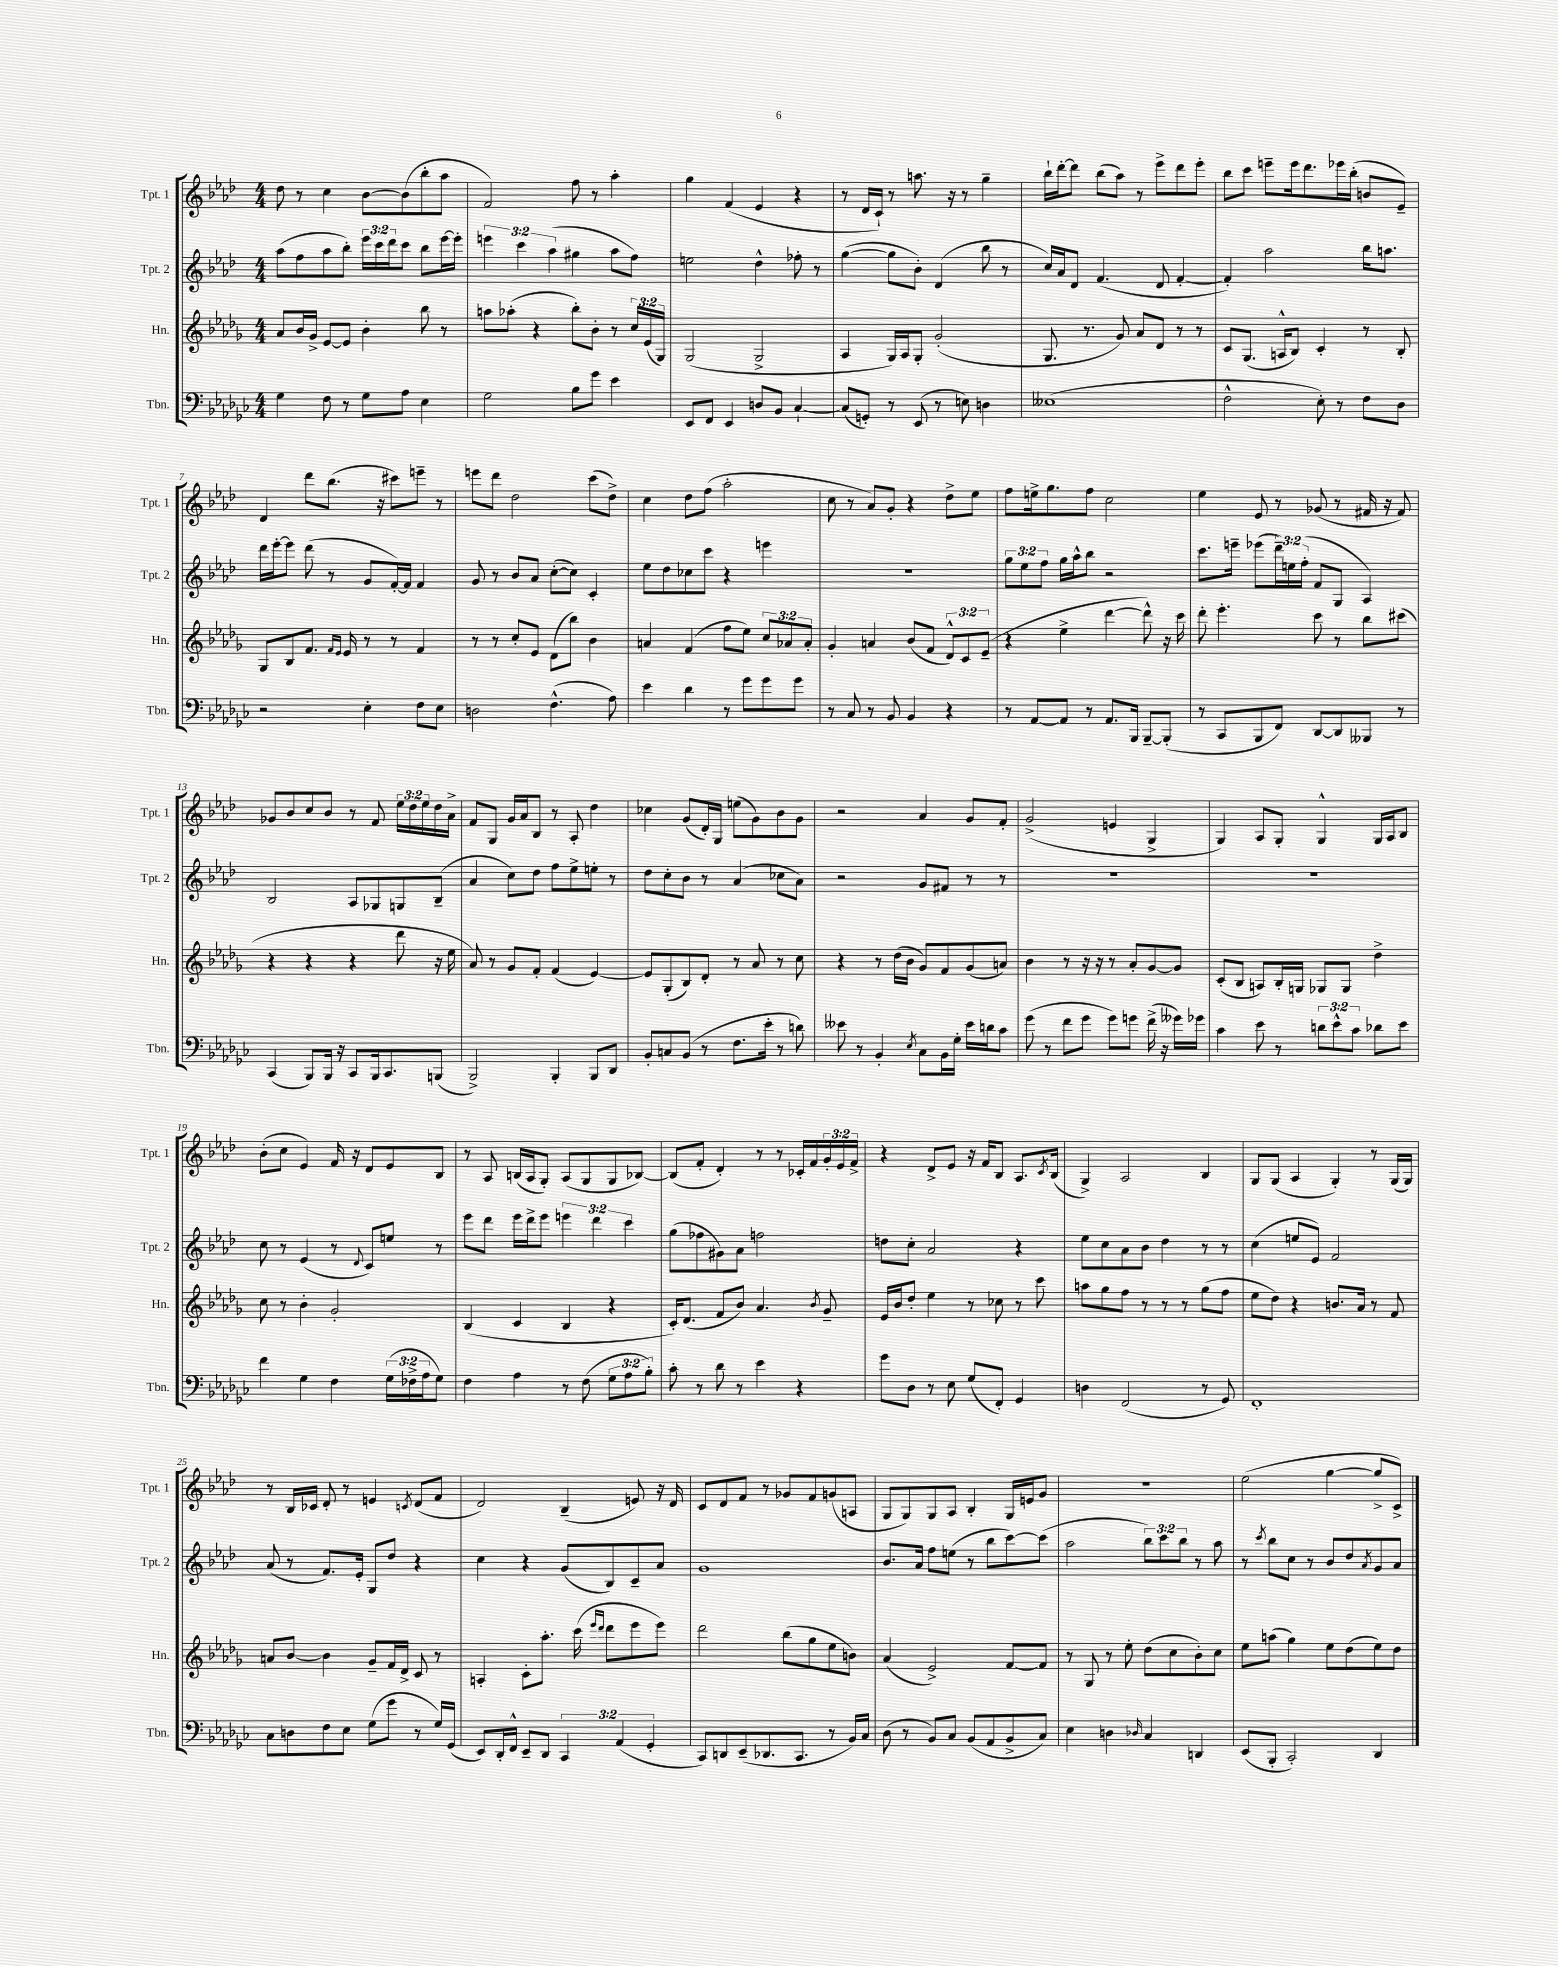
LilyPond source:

<<
\new StaffGroup <<
\new Staff = "s0" \with { instrumentName = "Tpt. 1" shortInstrumentName = "Tpt. 1" } {
    \clef treble \key aes \major \numericTimeSignature \time 4/4 \override Staff.TupletNumber.text = #tuplet-number::calc-fraction-text
    des''8 r8 c''4 bes'8~ bes'8( bes''8-. aes''8 |
    f'2) f''8 r8 aes''4-. |
    g''4 f'4( ees'4 r4 |
    r8 des'16 c'16-!) r8 a''8. r16 r8 g''4-- |
    bes''16-! des'''16~-. des'''8 bes''8( aes''8) r8 ees'''8-> des'''8 ees'''8-. |
    bes''8 c'''8 e'''8-- e'''16 des'''8. ees'''16 bes''16-.( b'8 ees'8--) |
    des'4 des'''8 bes''8.( r16 cis'''8) e'''8-- r8 |
    e'''8 des'''8 des''2 c'''8( des''8->) |
    c''4 des''8 f''8( aes''2-. |
    c''8 r8 aes'8) g'8-. r4 des''8-> ees''8 |
    f''8 e''16-> g''8. f''8 c''2 |
    ees''4 ees'8 r8 ges'8( r8 fis'16 r16 fis'8) |
    ges'8 bes'8 c''8 bes'8 r8 f'8 \tuplet 3/2 { ees''16 des''16 ees''16 } des''16 aes'16-> |
    f'8 g8 g'16 aes'16 bes8 r8 aes8-. des''4 |
    ces''4 g'8( des'16-.) g16 e''8( g'8) bes'8 g'8 |
    r2 aes'4 g'8 f'8-. |
    g'2->( e'4 g4-> |
    g4) aes8 g8-. g4-^ g16 aes16 bes8 |
    bes'8-.( c''8 ees'4) f'16 r16 des'8 ees'8 bes8 |
    r8 aes8 b16( aes16 g8-.) aes8( g8 g8 bes8~) |
    bes8( f'8-. des'4-.) r8 r8 ces'16-. f'16 \tuplet 3/2 { g'16-. ees'16 f'16-> } |
    r4 des'8-> ees'8 r16 f'16 bes8 aes8. \acciaccatura { c'8 } bes16( |
    g4->) aes2 bes4 |
    g8 g8( aes4 g4-.) r8 g16( g16) |
    r8 bes16 ces'16 des'8-. r8 e'4 \acciaccatura { c'8 } des'8( f'8 |
    des'2) bes4--( e'8) r16 des'16 |
    c'8 des'8 f'8 r8 ges'8 f'8 g'8( a8 |
    g8 g8) g8 aes8 bes4-. g16 e'16 g'8 |
    R1 |
    ees''2( g''4~ g''8-> c'8->) \bar "|." |
}
\new Staff = "s1" \with { instrumentName = "Tpt. 2" shortInstrumentName = "Tpt. 2" } {
    \clef treble \key aes \major \numericTimeSignature \time 4/4 \override Staff.TupletNumber.text = #tuplet-number::calc-fraction-text
    aes''8( f''8 aes''8 bes''8-.) \tuplet 3/2 { ees'''16 c'''16 des'''16 } c'''8 bes''8 ees'''16~ ees'''16-. |
    \tuplet 3/2 { e'''4 c'''4 aes''4( } gis''4 aes''8 f''8) |
    e''2 des''4-^ fes''8-. r8 |
    g''4~( g''8 bes'8-.) des'4( bes''8 r8 |
    c''16) aes'16 des'8 f'4.( des'8 f'4~-. |
    f'4-.) aes''2 bes''16 a''8. |
    des'''16 ees'''16~-. ees'''8 des'''8( r8 g'8 f'16~-.) f'16 f'4 |
    g'8 r8 bes'8 aes'8 c''8~-.( c''8) c'4-. |
    ees''8 des''8 ces''8 c'''8 r4 e'''4 |
    R1 |
    \tuplet 3/2 { g''8 ees''8 f''8 } g''16 aes''16-^ bes''8 r2 |
    c'''8. e'''16-- ees'''8( \tuplet 3/2 { des'''16--) e''16 f''16-.( } f'8 g8 aes4) |
    bes2 aes8 ges8 g8 bes8--( |
    aes'4 c''8) des''8 f''8 ees''8-> e''8-. r8 |
    des''8 c''8-. bes'8 r8 aes'4( ces''8 aes'8) |
    r2 g'8 fis'8 r8 r8 |
    R1 |
    R1 |
    c''8 r8 ees'4( r8 \appoggiatura { des'8 } c'8) e''8 r8 |
    ees'''8 des'''8 ees'''16 des'''16-> ees'''8 \tuplet 3/2 { e'''4 des'''4 c'''4 } |
    g''8( fes''8 gis'8) aes'8 f''2 |
    d''8 c''8-. aes'2 r4 |
    ees''8 c''8 aes'8 bes'8 des''4 r8 r8 |
    c''4( e''8 ees'8) f'2 |
    aes'8( r8 f'8.) ees'16-. g8 des''8 r4 |
    c''4 r4 g'8( bes8) c'8-- aes'8 |
    g'1 |
    bes'8. aes'16 f''8 e''8( r8 bes''8 c'''8~) c'''8( |
    aes''2 \tuplet 3/2 { bes''8) c'''8 bes''8 } r8 aes''8 |
    r8 \acciaccatura { c'''8 } bes''8 c''8 r8 bes'8 des''8 \acciaccatura { aes'8 } g'8 aes'8 \bar "|." |
}
\new Staff = "s2" \with { instrumentName = "Hn." shortInstrumentName = "Hn." } {
    \clef treble \key des \major \numericTimeSignature \time 4/4 \override Staff.TupletNumber.text = #tuplet-number::calc-fraction-text
    aes'8 bes'16 ges'16-> ees'8~ ees'8 bes'4-. bes''8 r8 |
    a''8 aes''8-.( r4 bes''8-.) bes'8-. r8 \tuplet 3/2 { c''16 ees'16( ges16) } |
    ges2( ges2-> |
    aes4 ges16) aes16 ges8-. ges'2-.( |
    ges8. r8. ges'8) aes'8 des'8 r8 r8 |
    c'8 ges8.( a16-^ bes8) c'4-. r8 bes8-. |
    ges8 bes8 f'8. \grace { f'16 ees'16 } ees'16 r8 r8 f'4 |
    r8 r8 c''8-. ees'8 des'8( bes''8) bes'4 |
    a'4 f'4( f''8 ees''8) \tuplet 3/2 { c''8 aes'8 aes'8-. } |
    ges'4-. a'4 bes'8( f'8 \tuplet 3/2 { des'8-^) c'8 ees'8--( } |
    r4 ees''4-> des'''4~ des'''8-^) r16 c'''16 |
    des'''8-. ees'''4.-. c'''8 r8 bes''8 cis'''8( |
    r4 r4 r4 des'''8 r16 ees''16 |
    aes'8) r8 ges'8 f'8-. f'4( ees'4~) |
    ees'8 ges8-.( bes8) des'8-. r8 aes'8 r8 c''8 |
    r4 r8 des''16( bes'16 ges'8) f'8 ges'8( a'8) |
    bes'4 r8 r16 r16 r8 aes'8-. ges'8~ ges'8 |
    c'8-.( bes8 a8) bes16-. g16 ges8 ges8 des''4-> |
    c''8 r8 bes'4-. ges'2-. |
    bes4( c'4 bes4 r4 |
    c'16-.) des'8.( f'8 bes'8) aes'4. \acciaccatura { bes'8 } ges'8-- |
    ees'16 bes'16 des''8-. ees''4 r8 ces''8 r8 c'''8 |
    a''8 ges''8 f''8 r8 r8 r8 ges''8( f''8 |
    ees''8 des''8) r4 b'8. aes'16 r8 f'8 |
    a'8 bes'8~ bes'4 ges'8-- f'16 des'16-> c'8 r8 |
    a4-. c'8-. aes''8.-. c'''16( \grace { ees'''16 des'''16 } des'''8 ees'''8 ees'''8) |
    des'''2 bes''8( ges''8 ees''8 b'8) |
    aes'4( ees'2->) f'8~ f'8 |
    r8 ges8 r8 ees''8-. des''8( c''8 bes'8-.) c''8 |
    ees''8 a''8( ges''4) ees''8 des''8( ees''8) des''8 \bar "|." |
}
\new Staff = "s3" \with { instrumentName = "Tbn." shortInstrumentName = "Tbn." } {
    \clef bass \key ges \major \numericTimeSignature \time 4/4 \override Staff.TupletNumber.text = #tuplet-number::calc-fraction-text
    ges4 f8 r8 ges8 aes8 ees4 |
    ges2 bes8 ges'8 ees'4 |
    ees,8 f,8 ees,4 d8 bes,8 ces4~-! |
    ces8( g,8-.) r8 ees,8( r8 e8) d4 |
    eeses1( |
    f2-^ ees8-.) r8 f8 des8 |
    r2 ees4-. f8 ees8 |
    d2 f4.-^( aes8) |
    ees'4 des'4 r8 ges'8 ges'8 ges'8 |
    r8 ces8 r8 bes,8 bes,4 r4 |
    r8 aes,8~ aes,8 r8 aes,8. bes,,16 bes,,8~-- bes,,8-.( |
    r8 ces,8 bes,,8 f,8) des,8~ des,8 beses,,8 r8 |
    ces,4( bes,,8) bes,,16 r16 ces,8 bes,,16 ces,8. b,,8( |
    bes,,2->) bes,,4-. bes,,8 des,8 |
    bes,8-. c8 bes,8( r8 f8. ees'16-. r8 d'8) |
    eeses'8 r8 bes,4-. \acciaccatura { ees8 } ces8 bes,16 ges16-. eeses'16 d'16 ces'8 |
    ges'8( r8 f'8 ges'8 ges'8) g'8 f'16->( r16 geses'16) ges'16 |
    ces'4 ees'8 r8 \tuplet 3/2 { d'8 ees'8-^ ces'8 } des'8 ees'8 |
    f'4 ges4 f4 \tuplet 3/2 { ges16( fes16-> aes16 } ges8) |
    f4 aes4 r8 f8( \tuplet 3/2 { ges8 aes8 bes8-.) } |
    ces'8-. r8 des'8 r8 ees'4 r4 |
    ges'8 des8 r8 ees8 ges8( f,8-.) ges,4 |
    d4 f,2( r8 ges,8) |
    f,1-. |
    ces8 d8 f8 ees8 ges8( ges'8 r8 ges16) ges,16( |
    ees,8) des,16-. f,16-^ ees,8-- des,8 \tuplet 3/2 { ces,4 aes,4( ges,4-. } |
    ces,8) d,8 ees,8--( des,8. ces,8. r8 bes,16) ces16 |
    des8( r8 bes,8) ces8 bes,8( aes,8 bes,8-> ces8) |
    ees4 d4 \grace { des16 } ces4 d,4 |
    ees,8( bes,,8-. ces,2-.) des,4 \bar "|." |
}
>>
>>
